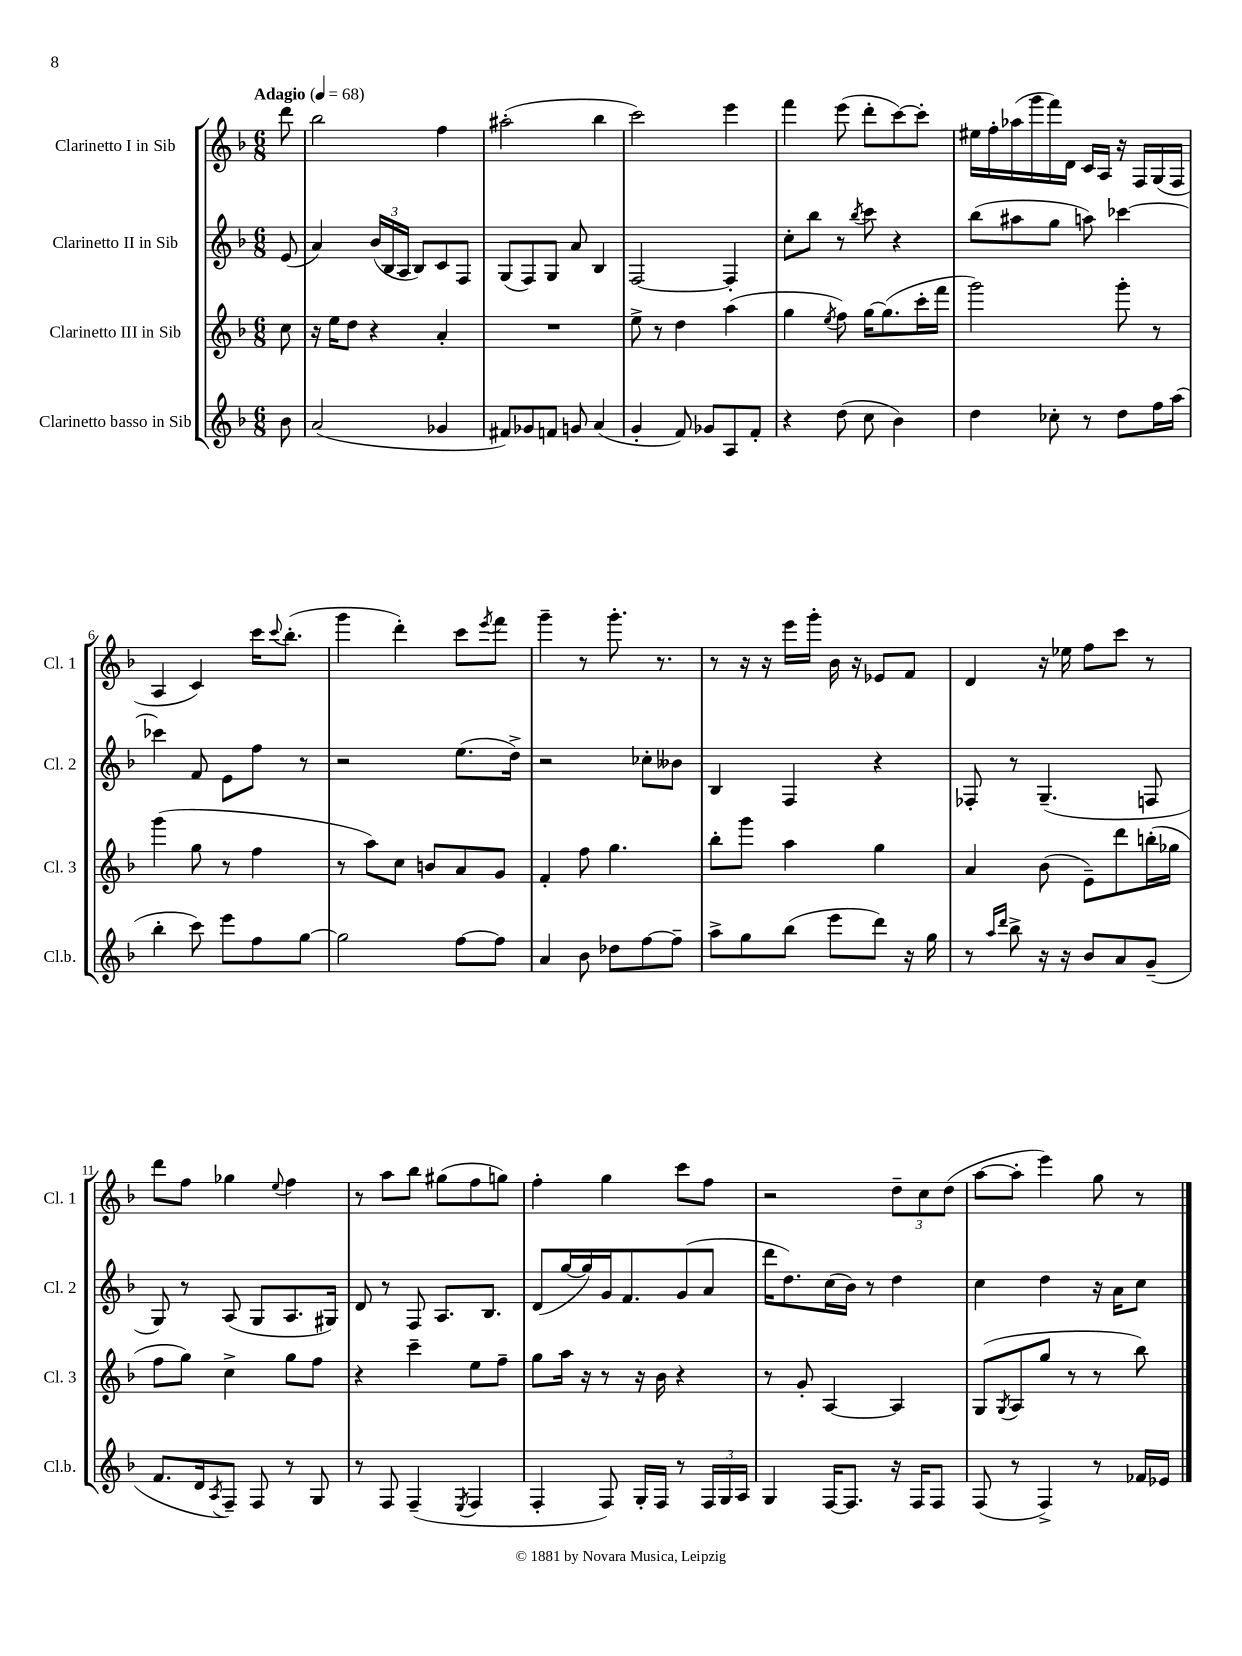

**kern	**kern	**kern	**kern
*staff4	*staff3	*staff2	*staff1
*clefG2	*clefG2	*clefG2	*clefG2
*k[b-]	*k[b-]	*k[b-]	*k[b-]
*M6/8	*M6/8	*M6/8	*M6/8
*MM68	*MM68	*MM68	*MM68
8b-\	8cc\	(8e/	8ddd\
=	=	=	=
(2a/	16r	4a/)	2bb-\
.	16ee\LK	.	.
.	8dd\J	.	.
.	4r	(24b-/LL	.
.	.	24B-/	.
.	.	24A/JJ	.
.	.	8B-/L)	.
4g-/	4a'/	8c/	4ff\
.	.	8F/J	.
=	=	=	=
8f#/L)	2.r	(8G/L	(2aa#'\
8g-/	.	8F/)	.
8f/J	.	8G/J	.
8g/	.	8a/	.
(4a/	.	4B-/	4bb-\
=	=	=	=
4g'/	8ee^\	[2F/	2ccc\)
.	8r	.	.
8f/)	4dd\	.	.
8g-/L	.	.	.
8A/	(4aa\	4F'/]	4eee\
8f'/J	.	.	.
=	=	=	=
4r	4gg\	8cc'\L	4fff\
.	.	8bb-\J	.
.	8qee/	.	.
(8dd\	8ff\)	8r	(8eee\
.	.	8qbb-/	.
8cc\	[16gg\LK	8ccc\	8ddd'\L
.	(8.gg\]	.	.
4b-\)	.	4r	[8ccc\)
.	16ccc'\L	.	8ccc'\]J
.	16fff\JJ	.	.
=	=	=	=
4dd\	2ggg\)	(8bb-\L	16ee#\LL
.	.	.	16ff'\
.	.	8aa#\	(16aa-\
.	.	.	16ggg\
8cc-'\	.	8gg\J	16fff\)
.	.	.	16d\JJ
8r	.	8aa\)	16c/LL
.	.	.	16A/JJ
8dd\L	8ggg'\	[4ccc-\	16r
.	.	.	16F/LL
16ff\L	8r	.	(16G/
(16aa\JJ	.	.	16F/JJ
=	=	=	=
4bb-'\	(4ggg\	4ccc-\]	4A/
8ccc\)	8gg\	8f/	4c/)
8eee\L	8r	8e\L	.
8ff\	4ff\	8ff\J	16ccc\LK
.	.	.	8qqccc/
.	.	.	(8.bb-'\J
[8gg\J	.	8r	.
=	=	=	=
2gg\]	8r	2r	4ggg\
.	8aa\L)	.	.
.	8cc\J	.	4ddd'\)
.	8b/L	.	.
[8ff\L	8a/	(8.ee\L	8ccc\L
.	.	.	8qeee/
8ff\]J	8g/J	.	8fff\J
.	.	16dd^\Jk)	.
=	=	=	=
4a/	4f'/	2r	4ggg~\
8b-\	8ff\	.	8r
8dd-\L	4.gg\	.	8.ggg'\
[8ff\	.	8cc-'\L	.
.	.	.	8.r
8ff~\]J	.	8b--\J	.
=	=	=	=
8aa^\L	8bb-'\L	4B-/	8r
8gg\	8ggg\J	.	16r
.	.	.	16r
(8bb-\J	4aa\	4F/	16eee\LL
.	.	.	16ggg'\JJ
8eee\L	.	.	16b-\
.	.	.	16r
8ddd\J)	4gg\	4r	8e-/L
16r	.	.	8f/J
16gg\	.	.	.
=	=	=	=
8r	4a/	8F-'/	4d/
16qqaa/LL	.	.	.
16qqddd/JJ	.	.	.
8bb-^\	.	8r	.
16r	(8b-\	(4.G~/	16r
16r	.	.	16ee-\
8b-/L	8e~\L)	.	8ff\L
8a/	8ddd\	.	8ccc\J
(8g~/J	(16bb'\L	8F/	8r
.	16gg-\JJ	.	.
=	=	=	=
8.f/L	8ff\L	8G/)	8ddd\L
.	8gg\J)	8r	8ff\J
16d/k	.	.	.
8qA/	.	.	.
8F~/J)	4cc^\	(8A/	4gg-\
8F/	.	8G/L	.
.	.	.	8qqee/
8r	8gg\L	8.A/	4ff\
8G/	8ff\J	.	.
.	.	16G#/Jk)	.
=	=	=	=
8r	4r	8d/	8r
8F/	.	8r	8aa\L
(4F~/	4ccc~\	8F/	8bb-\J
.	.	8.A/L	(8gg#\L
8qE/	.	.	.
4F/	8ee\L	.	8ff\
.	.	8.B-/J	.
.	8ff~\J	.	8gg\J)
=	=	=	=
4F'/	8gg\L	(8d/L	4ff'\
.	16aa\Jk	[16gg/L	.
.	16r	16gg/])	.
8F/)	8r	16g/J	4gg\
.	.	8.f/	.
16G'/LL	16r	.	.
16F/JJ	16b-\	.	.
8r	4r	(8g/	8ccc\L
24F/LL	.	8a/J	8ff\J
24G/	.	.	.
24A/JJ	.	.	.
=	=	=	=
4G/	8r	16ddd\LK	2r
.	.	8.dd\)	.
.	8g'/	.	.
[16F/LK	[4A/	(16cc\L	.
8.F/]J	.	16b-\JJ)	.
.	.	8r	.
16r	4A/]	4dd\	12dd~\L
16F/LK	.	.	.
.	.	.	12cc\
8F/J	.	.	.
.	.	.	(12dd\J
=	=	=	=
(8F/	(8G/L	4cc\	[8aa\L
.	8qG/	.	.
8r	8A/	.	8aa'\]J
4F^/)	8gg/J	4dd\	4eee\)
.	8r	.	.
8r	8r	16r	8gg\
.	.	16a\LK	.
16f-/LL	8bb-\)	8cc\J	8r
16e-/JJ	.	.	.
==	==	==	==
*-	*-	*-	*-
